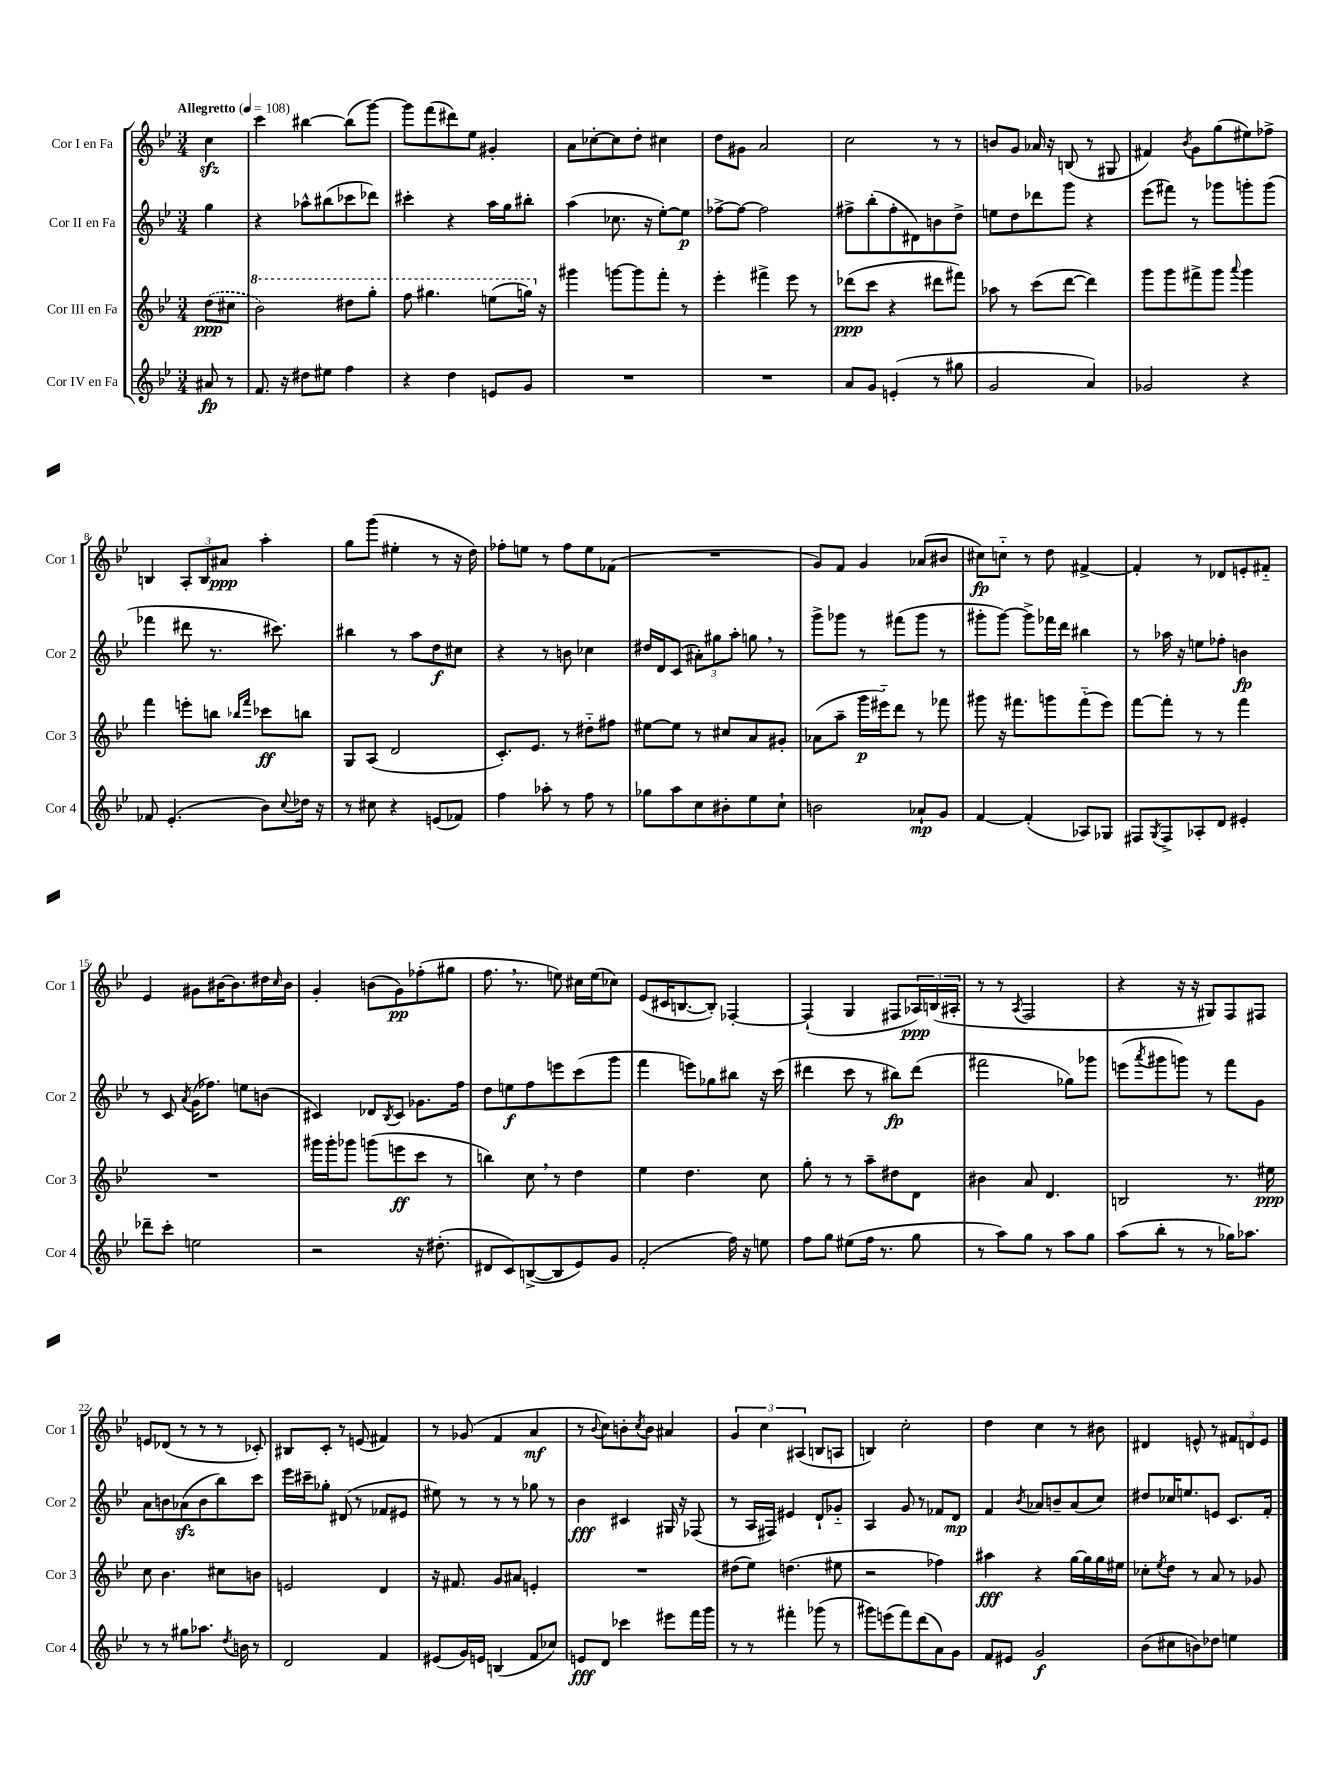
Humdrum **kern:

**kern	**kern	**kern	**kern
*staff4	*staff3	*staff2	*staff1
*clefG2	*clefG2	*clefG2	*clefG2
*k[b-e-]	*k[b-e-]	*k[b-e-]	*k[b-e-]
*M3/4	*M3/4	*M3/4	*M3/4
*MM108	*MM108	*MM108	*MM108
8a#/	(8dd\L	4gg\	4cc\
8r	8cc#\J	.	.
=	=	=	=
8.f/	2bb-\)	4r	4ccc\
16r	.	.	.
8dd#\L	.	8aa-^^\L	[4bb#\
8ee#\J	.	(8bb#\	.
4ff\	8ddd#\L	8ccc-\	(8bb#\]L
.	8ggg'\J	8ddd-\J)	[8ggg\J)
=	=	=	=
4r	8fff\	4ccc#'\	8ggg\]L
.	4.ggg#\	.	(8fff\
4dd\	.	4r	8ddd#\)
.	.	.	8ee-\J
8e/L	(8eee\L	16aa\LL	4g#'/
.	.	16gg\J	.
8g/J	16ggg\Jk)	8bb#'\J	.
.	16r	.	.
=	=	=	=
2.r	4ggg#\	(4aa\	8a\L
.	.	.	[8cc-'\
.	[8ggg\L	8.cc-\	8cc-\]
.	8ggg\]	.	8dd'\J
.	.	16r	.
.	8fff'\J	[8ee-'\L)	4cc#\
.	8r	8ee-\]J	.
=	=	=	=
2.r	4eee-'\	[8ff-^\L	8dd\L
.	.	8ff-\_J	8g#\J
.	4fff#^\	2ff-\]	2a/
.	8eee-\	.	.
.	8r	.	.
=	=	=	=
8a/L	(8ddd-\L	8ff#^\L	2cc\
8g/J	8ccc\J	(8bb-'\	.
(4e'/	4r	8ff#'\	.
.	.	8d#\)	.
8r	8ddd#\L	8b\	8r
8gg#\	8fff#\J)	8dd^\J	8r
=	=	=	=
2g/	8aa-\	8ee\L	8b/L
.	8r	8dd\	8g/J
.	(8ccc\L	8ddd-\	16a-/
.	.	.	16r
.	[8ddd\J	8ggg\J	(8B/
4a/)	4ddd\])	4r	8r
.	.	.	8G#/
=	=	=	=
2g-/	8ggg\L	(8eee-\L	4f#/)
.	8ggg\	8fff#\J)	.
.	.	.	8qb-/
.	8fff#^\	8r	8g\L
.	8ggg\J	8ggg-\L	(8gg\
.	8qqaaa/	.	.
4r	4ggg\	8ggg'\	8ee#\)
.	.	(8ggg\J	8ff-^\J
=	=	=	=
8f-/	4fff\	4fff-\	4B/
(4.e-'/	.	.	.
.	8eee'\L	8ddd#\	12A'/L
.	.	.	12B/
.	8bb\J	8.r	.
.	.	.	12a#/J
.	16qqbb-/LL	.	.
.	16qqfff/JJ	.	.
8b-\L)	8ccc-\L	.	4aa'\
.	.	8.ccc#\)	.
8qqcc/	.	.	.
16dd-\Jk	8bb\J	.	.
16r	.	.	.
=	=	=	=
8r	8G/L	4bb#\	8gg\L
8cc#\	(8A/J	.	(8ggg\J
4r	2d/	8r	4ee#'\
.	.	8aa\L	.
(8e/L	.	8dd\	8r
8f-/J)	.	8cc#\J	16r
.	.	.	16dd\)
=	=	=	=
4ff\	8.c'/L)	4r	8ff-'\L
.	.	.	8ee\J
.	8.e-/J	.	.
8aa-'\	.	8r	8r
8r	8r	8b\	8ff-\L
8ff\	8dd#'~\L	4cc-\	8ee\
8r	8ff#\J	.	(8f-\J
=	=	=	=
8gg-\L	[8ee#\L	16dd#/LL	2.r
.	.	16d/J	.
8aa\	8ee#\]J	(8c/J	.
8cc\	8r	12a#'\L)	.
.	.	12gg#\	.
8b#'\	8cc#/L	.	.
.	.	12aa'\J	.
8ee-\	8a/	8gg\	.
8cc`\J	8g#'/J	8r	.
=	=	=	=
2b\	(8a-\L	8ggg^\L	8g/L)
.	8aa~\J	8ggg-\J	8f/J
.	16ggg\LL	8r	4g/
.	16eee#'~\J)	.	.
.	8ddd\J	(8fff#\L	.
8a-`/L	8r	8ggg-\J	(8a-/L
8g/J	8fff-\	8r	8b#/J
=	=	=	=
[4f/	8ggg#\	8ggg#'\L	8cc#\L)
.	16r	[8ggg#\J)	8cc'~\J
.	8.fff#\L	.	.
(4f'/]	.	8ggg#^\]L	8r
.	8ggg\	16fff-\L	8dd\
.	.	16ddd\JJ	.
8A-/L)	(8fff#'~\	4bb#\	[4f#^/
8G-/J	8eee-\J)	.	.
=	=	=	=
8F#/L	[8fff\L	8r	4f#'/]
8qG/	.	.	.
8F#^/	8fff'\]J	16aa-\	.
.	.	16r	.
8A-'/	8r	8ee\L	8r
8d/J	8r	8ff-'\J	8d-/L
4e#'/	4fff\	4b\	8e'/
.	.	.	8f#'~/J
=	=	=	=
8ddd-~\L	2.r	8r	4e-/
8ccc'\J	.	8c/	.
.	.	8qa/	.
2ee\	.	(16g\LK	8g#\L
.	.	8.ff-\J)	.
.	.	.	[16b#\K
.	.	.	8.b#\]
.	.	8ee\L	.
.	.	(8b\J	16dd#\L
.	.	.	16qqcc/
.	.	.	16b#\JJ
=	=	=	=
2r	16ggg#\LL	4c#/)	4g'/
.	16ggg#'\J	.	.
.	8ggg-\J	.	.
.	(8ggg\L	8d-/L	(8b\L
.	.	8qB-/	.
.	8eee\	8c#/J	8g\)
16r	8ccc\J	8.g-\L	(8ff-'\
(8.dd#'\	.	.	.
.	8r	.	8gg#\J
.	.	16ff\Jk	.
=	=	=	=
8d#/L	4bb\)	8dd\L	8.ff\
8c/)	.	8ee\	.
.	.	.	8.r
([8B^/	8cc\	8ff\	.
8B/]	8r	8eee\	8ee\)
8e-/)	4dd\	(8ccc\	16cc#\LL
.	.	.	(16ee\J
8g/J	.	8ggg\J	8cc-\J)
=	=	=	=
(2f'/	4ee-\	4fff\	(8e-/L
.	.	.	16c#/K
.	.	.	[8.B/
.	4.dd\	8eee\L)	.
.	.	8gg-\	8B'/]J)
16ff\)	.	8bb#\J	[4F-'/
16r	.	.	.
8ee\	8cc\	16r	.
.	.	(16ccc\	.
=	=	=	=
8ff\L	8gg'\	4ddd#\	(4F-`/]
8gg\J	8r	.	.
(8ee#\L	8r	8ccc\	4G/
16ff\Jk	8aa~\L	8r	.
8.r	.	.	.
.	8dd#\	8bb#\L)	8F#/L
8gg\	8d\J	(8ddd#\J	24A-/L)
.	.	.	(24B/
.	.	.	24A#'/JJ
=	=	=	=
8r	4b#\	2fff#\	8r
8aa\L)	.	.	8r
.	.	.	8qA/
8gg\J	8a/	.	2F/
8r	4.d/	.	.
8aa\L	.	8gg-\L)	.
8gg\J	.	8ggg-\J	.
=	=	=	=
(8aa\L	2B/	(8eee\L	4r
.	.	8qaaa/	.
8bb-'\J	.	8ggg#\	.
8r	.	8ggg\J)	16r
.	.	.	16r
8r	.	8r	8G#/L)
16gg-\LK)	8.r	8fff\L	8F/
8.aa-\J	.	.	.
.	.	8g\J	8F#/J
.	16ee#\	.	.
=	=	=	=
8r	8cc\	8a\L	8e/L
8r	4.b-\	8b\	(8d-/J
8gg#\L	.	(8a-\	8r
8.aa-\J	.	8b\	8r
.	8cc#\L	8bb-\)	8r
8qdd/	.	.	.
16b\	.	.	.
8r	8b\J	8ccc\J	8c-'/)
=	=	=	=
2d/	2e/	16eee-\LL	8B#/L
.	.	16ccc#~\J	.
.	.	8gg-'\J	8c'/J
.	.	(8d#/	8r
.	.	8r	(8e/
4f/	4d/	8f-/L	4f#/)
.	.	8e#/J	.
=	=	=	=
(8e#/L	16r	8ee#\)	8r
.	8.f#/	.	.
16g/L)	.	8r	(8g-/
16e/JJ	.	.	.
(4B/	8g/L	8r	4f/
.	8a#/J	8r	.
8f/L	4e'/	8gg-\	4a/
8cc-/J)	.	8r	.
=	=	=	=
8e/L	2.r	4b-\	8r
.	.	.	8qqb-/
8d/J	.	.	8cc\L)
4ccc-\	.	4c#/	8b'\
.	.	.	8qcc/
.	.	.	8b\J
8eee#\L	.	16G#/	4a#/
.	.	16r	.
16fff\L	.	(8F-/	.
16ggg\JJ	.	.	.
=	=	=	=
8r	(8dd#\L	8r	6g/
8r	8ee-\J)	16A/LL	.
.	.	.	6cc\
.	.	16F#/JJ)	.
4fff#'\	(4.dd\	4e#/	.
.	.	.	(6A#/
(8ggg-\	.	8d`/L	8B/L
8r	8ee#\	8g-'~/J	8A/J
=	=	=	=
8ggg#\L)	2r	4A/	4B/)
(8eee\	.	.	.
8fff\)	.	8g/	2cc'\
(8ddd\	.	8r	.
8a\)	4ff-\)	8f-/L	.
8g\J	.	8d/J	.
=	=	=	=
8f/L	4aa#\	4f/	4dd\
8e#/J	.	.	.
.	.	8qb-/	.
2g/	4r	8a-/L	4cc\
.	.	8b~/	.
.	[16gg\LL	(8a-/	8r
.	16gg\]	.	.
.	16gg\	8cc/J)	8b#\
.	16ee#\JJ	.	.
=	=	=	=
(8b-\L	8cc-'\L	8dd#/L	4d#/
.	8qee-/	.	.
8cc#\	8dd\J	16cc-/K	.
.	.	8.ee/	.
8b\)	8r	.	8e^^/
8dd-\J	8a/	8e/J	8r
4ee\	8r	8.c/L	12f#/L
.	.	.	12d/
.	8g-/	.	.
.	.	.	12e/J
.	.	16f'/Jk	.
==	==	==	==
*-	*-	*-	*-
